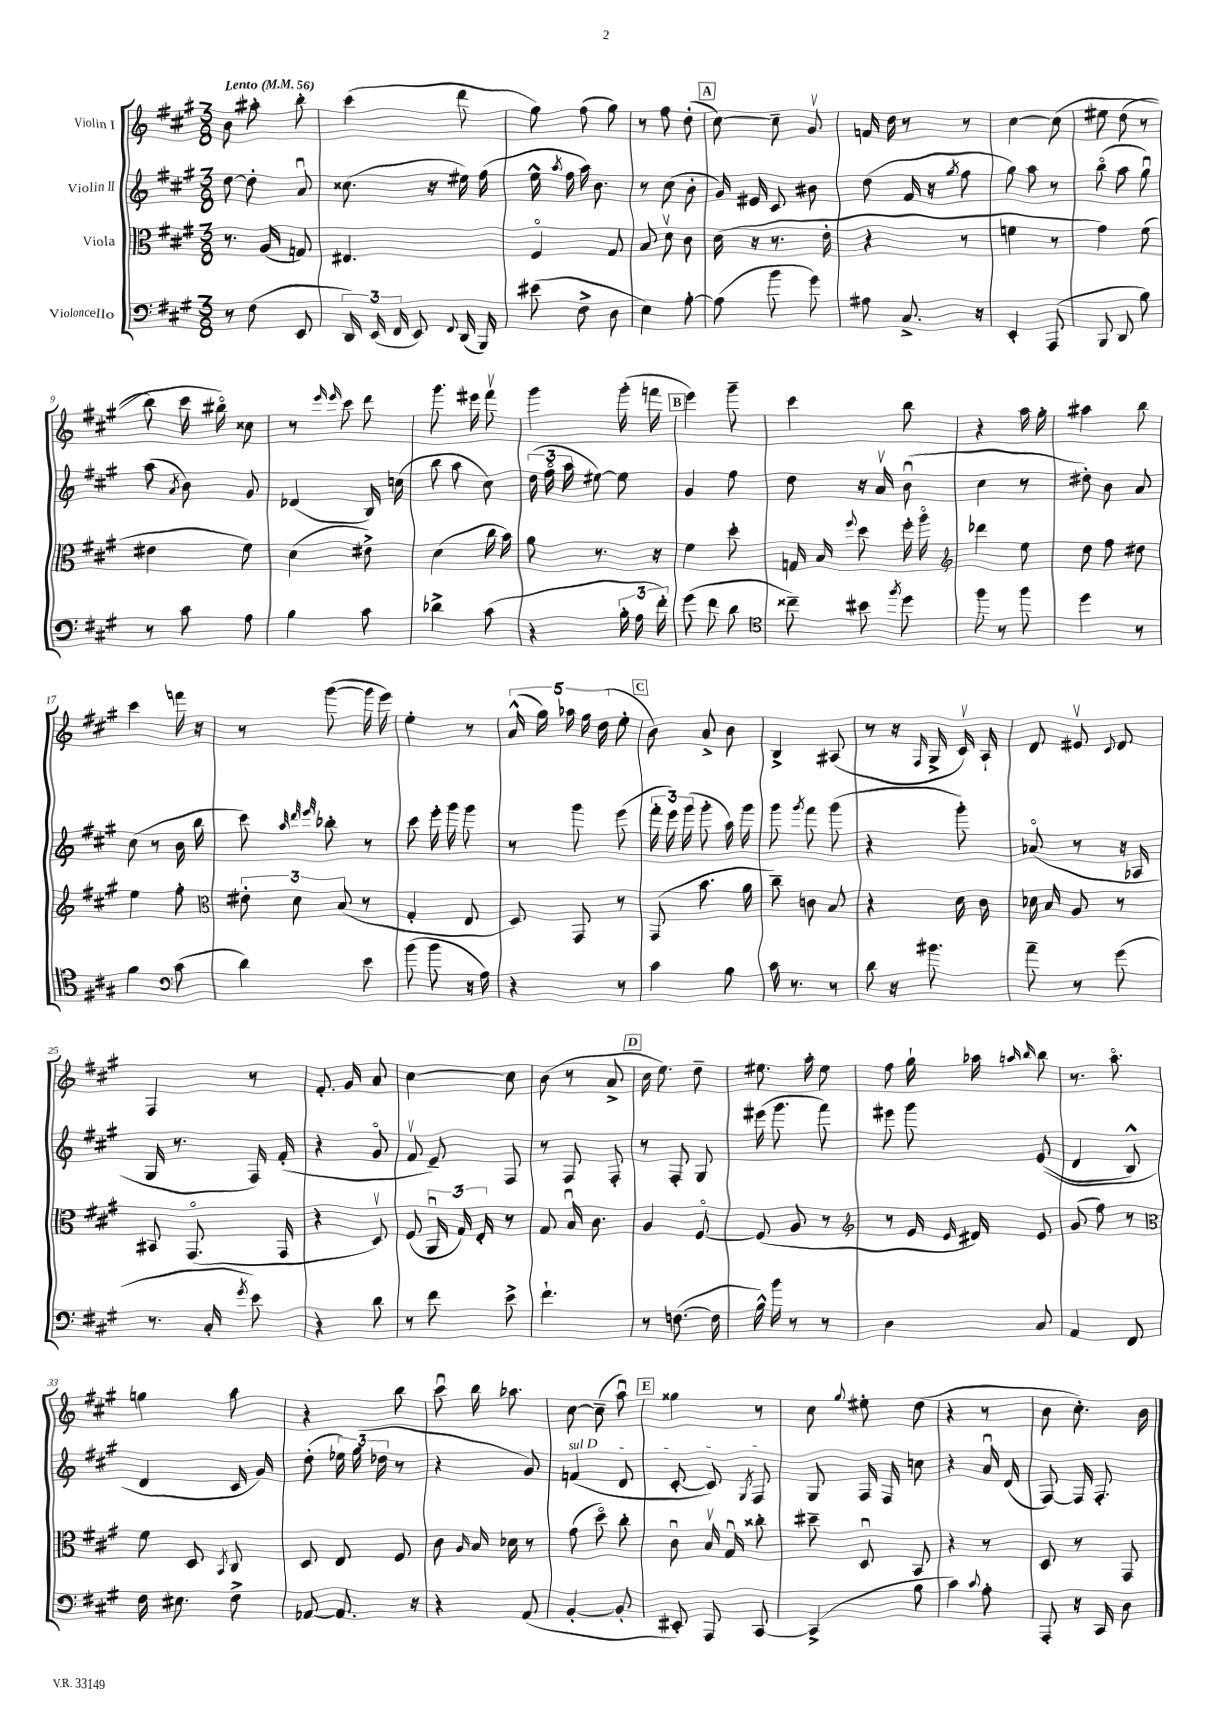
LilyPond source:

<<
\new StaffGroup <<
\new Staff = "s0" \with { instrumentName = "Violin I" } {
    \clef treble \key a \major \numericTimeSignature \time 3/8 \tempo "Lento" 4 = 56
    \autoBeamOff b'8 ais''8-. b''8-. |
    cis'''4( d'''8 |
    gis''8) fis''8( gis''8) |
    r8 fis''8 d''8-.( |
    \mark \markup { \box "A" } cis''8~) cis''8-- gis'8\upbow |
    f'16 d''16 r8 r8 |
    cis''4~ cis''8\( |
    eis''8 d''8( r8 |
    b''8) cis'''16 bis''16\flageolet\) cisis''8 |
    r8 \grace { e'''16 e'''16 } cis'''8 d'''8 |
    gis'''8. eis'''16 fis'''8\upbow |
    gis'''4 gis'''16-.( f'''16 |
    \mark \markup { \box "B" } e'''4) gis'''8-- |
    cis'''4 b''8 |
    r4 a''16 gis''16-. |
    ais''4 b''8 |
    cis'''4 f'''16 r16 |
    r8 gis'''8~( gis'''16 e'''16) |
    e''4-. r8 |
    \tuplet 5/4 { a'16-^( gis''16) aes''16 gis''16 d''16( } e''8-. |
    \mark \markup { \box "C" } b'8) a'8-> b'8 |
    b4-> ais8( |
    r8 r16 \grace { fis16 } gis16-> cis'16\upbow) a16-! |
    d'8 eis'8\upbow \appoggiatura { cis'8 } d'8 |
    fis4 r8 |
    fis'8.-. gis'16 a'8 |
    cis''4~ cis''8 |
    b'8( r8 a'8-> |
    \mark \markup { \box "D" } cis''16 e''8.) d''8-- |
    eis''8. a''16-. eis''8 |
    fis''8 gis''16-! aes''16 \grace { a''16 b''16 } b''8 |
    r8. a''8.\flageolet |
    g''4 a''8 |
    r4 b''8 |
    cis'''8\downbow b''16 aes''8. |
    cis''8~ cis''8--( a''8\downbow) |
    \mark \markup { \box "E" } gisis''4 r8 |
    cis''8 \appoggiatura { gis''8 } eis''8-. d''8( |
    r4 r8 |
    b'8 cis''8.-.) b'16 \bar "|." |
}
\new Staff = "s1" \with { instrumentName = "Violin II" } {
    \clef treble \key a \major \numericTimeSignature \time 3/8
    \autoBeamOff d''8~ d''8-. a'8\downbow |
    cisis''8.( r16 eis''16) fis''16( |
    e''16-^ \acciaccatura { a''8 } fis''16 a''16) b'8. |
    r8 cis''8( b'8-. |
    \mark \markup { \box "A" } gis'16) eis'16 cis'8 bis'8 |
    d''8( fis'16 r16 \acciaccatura { gis''8 } fis''8 |
    gis''8) a''8 r8 |
    b''8\flageolet( a''8 gis''8\downbow) |
    a''8( \acciaccatura { a'8 } b'8) gis'8 |
    des'4( b16) c''16( |
    b''8 a''8 cis''8) |
    \tuplet 3/2 { d''16( fis''16\flageolet a''16 } eis''8~) eis''8 |
    \mark \markup { \box "B" } gis'4 fis''8 |
    d''8 r16 a'16\upbow b'8\downbow( |
    cis''4 r8 |
    dis''8-.) b'8 a'8 |
    cis''8( r8 b'16 b''16 |
    cis'''8) \grace { a''32 d'''32 e'''32 } bes''8-. r8 |
    cis'''8 e'''16-. gis'''16 gis'''8 |
    r8 gis'''8 e'''8( |
    \mark \markup { \box "C" } \tuplet 3/2 { fis'''16-. e'''16) gis'''16( } gis'''8-. a''16) gis'''16 |
    gis'''8 \acciaccatura { gis'''8 } fis'''8 gis'''8( |
    r4 gis'''8-.) |
    aes'8\flageolet( r8 r16 aes16 |
    gis16 r8. fis16) fis'16-.( |
    r4 gis'8\flageolet |
    fis'8\upbow e'8--) fis8 |
    r8 fis8 fis8-. |
    \mark \markup { \box "D" } r8 fis8-. gis8 |
    eis'''16( gis'''8. fis'''8) |
    eis'''8 gis'''8 e'8(\( |
    d'4 b8-^) |
    d'4 cis'16 gis'16\) |
    d''8-.( \tuplet 3/2 { ees''16) gis''16( des''16 } r8 |
    r4 gis'8) |
    \once \override TextSpanner.bound-details.left.text = \markup { \italic "sul D" } f'4\startTextSpan( d'8 |
    \mark \markup { \box "E" } cis'8~-. cis'8) \acciaccatura { gis8 } fis8\stopTextSpan |
    gis8 fis16 fis16 c''8 |
    r4 a'16\downbow d'16( |
    fis8~) fis16 fis8.-. \bar "|." |
}
\new Staff = "s2" \with { instrumentName = "Viola" } {
    \clef alto \key a \major \numericTimeSignature \time 3/8
    \autoBeamOff r8. a16( g8) |
    eis4. |
    fis4\flageolet gis8 |
    b8 d'8\upbow cis'8 |
    \mark \markup { \box "A" } d'16( r16 r8. e'16-. |
    r4 r8 |
    f'4 r8 |
    gis'4) fis'8( |
    eis'4 fis'8) |
    d'4( eis'8->) |
    d'4( cis''16 b'16) |
    a'8 r8. r16 |
    \mark \markup { \box "B" } fis'4 d''8-. |
    g16 b16 \appoggiatura { fis''8 } d''8 fis''16-. a''16\flageolet |
    \clef treble des'''4 e''8 |
    d''8 fis''8 dis''8 |
    e''4 fis''8-. |
    \clef alto \tuplet 3/2 { eis'8-. d'8 b8( } r8 |
    gis4-. e8 |
    d8) gis,8 r8 |
    \mark \markup { \box "C" } gis,8( b'8. a'16 |
    cis''8--) c'8 b8 |
    r4 d'16 cis'16 |
    des'16 b16 a8 r8 |
    bis,8 gis,8.\flageolet( gis,16 |
    r4 d8\upbow) |
    fis8( \tuplet 3/2 { a,16\downbow gis16) e16-. } r8 |
    gis8 b16\downbow cis'8. |
    \mark \markup { \box "D" } a4 fis8~\flageolet |
    fis8( a8 r8 |
    \clef treble r8 e'16 \grace { e'16 } dis'16) e'8 |
    gis'8( fis''8) r8 |
    \clef alto fis'8 d8 \acciaccatura { b,8 } cis8 |
    d8 e8 fis8 |
    cis'8 \grace { a16 } b16 des'16 r8 |
    gis'8( d''8\flageolet) cis''8-. |
    \mark \markup { \box "E" } cis'8\downbow b16\upbow gis16\downbow cisis''8-. |
    dis''8-- d8\downbow b,8 |
    r4 r8 |
    d8 r8 gis,8 \bar "|." |
}
\new Staff = "s3" \with { instrumentName = "Violoncello" } {
    \clef bass \key a \major \numericTimeSignature \time 3/8
    \autoBeamOff r8 fis8( e,8 |
    \tuplet 3/2 { d,16) e,16( fis,16 } e,8) \appoggiatura { fis,8 } d,16( b,,16) |
    eis'8( fis8-> d8 |
    e4) a8~-. |
    \mark \markup { \box "A" } a8( b'8 gis'8) |
    ais8 cis8.-> r16 |
    e,4-. a,,8( |
    b,,8 d,8 b8) |
    r8 cis'8 a8 |
    b4 cis'8 |
    des'4-> cis'8( |
    r4 \tuplet 3/2 { b16-. a16 fis'16-.) } |
    \mark \markup { \box "B" } gis'8( fis'8 d'8 |
    \clef tenor cisis''8--) bis'8 \acciaccatura { fis''8 } d''8 |
    fis''8 r8 fis''8 |
    d''4 r8 |
    fis'4 \clef bass cis'8( |
    d'4) e'8 |
    b'8( b'8 r16 a16) |
    r4 r8 |
    \mark \markup { \box "C" } cis'4 b8 |
    cis'16 r8. r8 |
    d'8 r16 bis'8. |
    a'8-- r8 gis'8( |
    r8. cis16-. \acciaccatura { gis'8 } e'8) |
    r4 d'8 |
    r8 fis'8 e'8-> |
    fis'4.-! |
    \mark \markup { \box "D" } r8 f8.~( f16 |
    b16-^) b'16 r8 r8 |
    d4 cis8 |
    a,4 fis,8 |
    fis16 eis8. fis8-> |
    aes,8~ aes,8. r16 |
    r4 a,8( |
    b,4~-. b,8-. |
    \mark \markup { \box "E" } eis,8-.) a,,8 cis,8~ |
    cis,4->( b8 |
    cis'4) \appoggiatura { cis'8 } a8-. |
    a,,8-. r16 cis,16 d8 \bar "|." |
}
>>
>>
